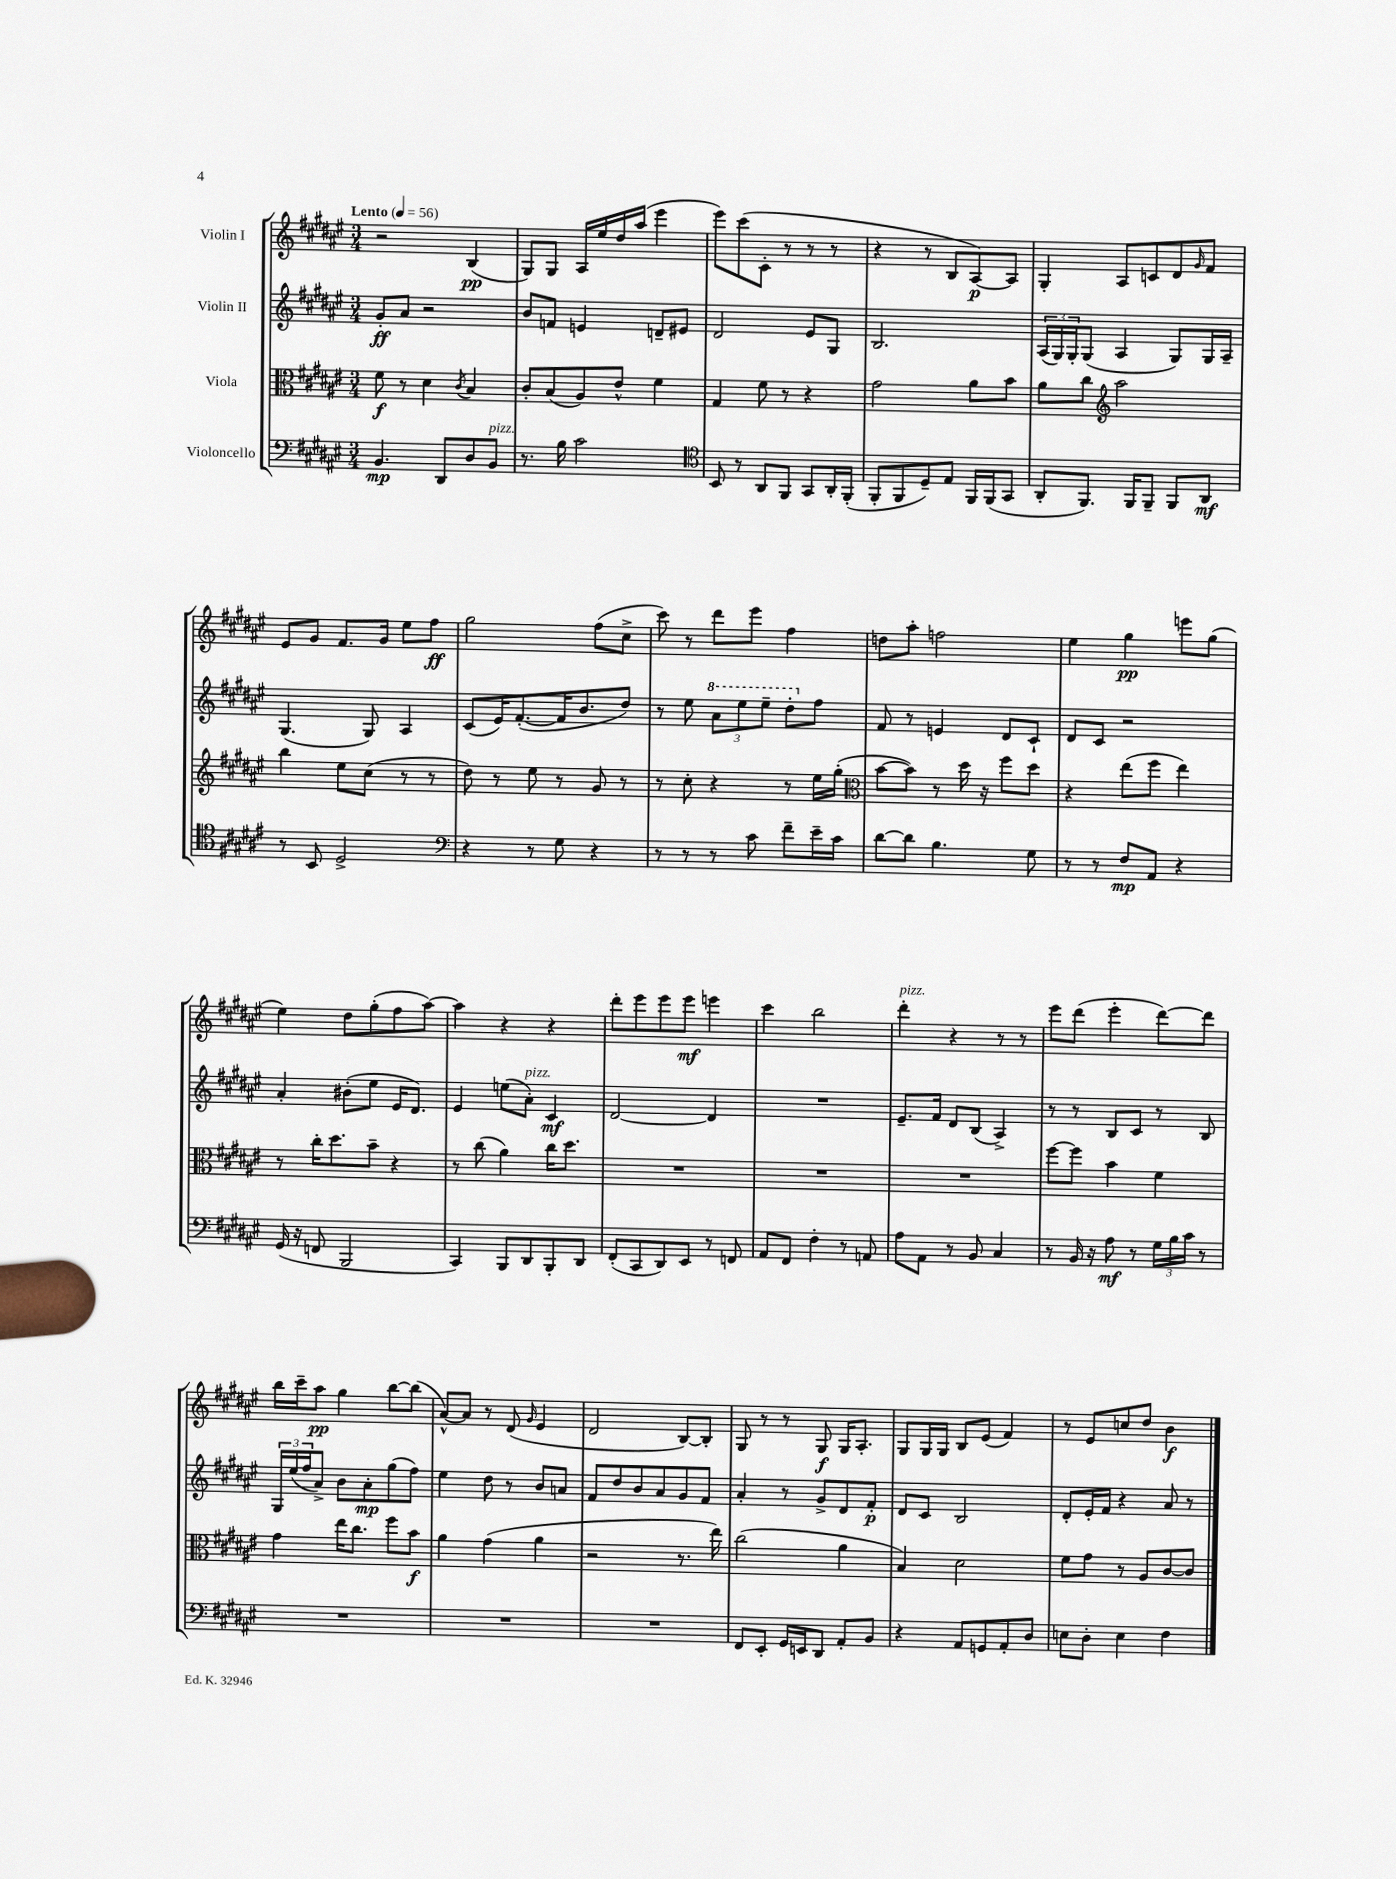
<<
\new StaffGroup <<
\new Staff = "s0" \with { instrumentName = "Violin I" } {
    \clef treble \key fis \major \numericTimeSignature \time 3/4 \tempo "Lento" 4 = 56
    r2 b4\pp( |
    gis8) gis8 ais16 eis''16 dis''16 ais''16( eis'''4 |
    eis'''8) cis'''8( cis'8-. r8 r8 r8 |
    r4 r8 b8 ais8~\p) ais8 |
    gis4-. ais8 c'8 dis'8 \grace { gis'16 } fis'8 |
    eis'8 gis'8 fis'8. gis'16 eis''8 fis''8\ff |
    gis''2 fis''8( cis''8-> |
    cis'''8) r8 dis'''8 eis'''8 fis''4 |
    d''8 ais''8-. f''2 |
    eis''4 gis''4\pp e'''8 gis''8( |
    eis''4) dis''8 gis''8-.( fis''8 ais''8~) |
    ais''4 r4 r4 |
    dis'''8-. eis'''8 eis'''8 eis'''8\mf e'''4 |
    cis'''4 b''2 |
    dis'''4-.^\markup { \italic "pizz." } r4 r8 r8 |
    eis'''8 dis'''8( eis'''4-. dis'''8~) dis'''8 |
    b''16 cis'''16-- ais''8\pp gis''4 b''8~ b''8( |
    ais'8~-^) ais'8 r8 dis'8( \grace { gis'16 } eis'4 |
    dis'2 b8~) b8-. |
    gis8 r8 r8 gis8\f gis16 ais8.-. |
    gis8 gis16 gis16 b8 eis'8( fis'4) |
    r8 eis'8 c''8 dis''8 b'4\f \bar "|." |
}
\new Staff = "s1" \with { instrumentName = "Violin II" } {
    \clef treble \key fis \major \numericTimeSignature \time 3/4
    gis'8-.\ff ais'8 r2 |
    b'8 f'8 e'4 d'8-- eis'8 |
    dis'2 eis'8 gis8 |
    b2. |
    \tuplet 3/2 { ais16( gis16) gis16-. } gis8( ais4 gis8) gis16 ais16-- |
    gis4.( gis8) ais4 |
    cis'8( eis'16) fis'8.~-.( fis'16 b'8. dis''8) |
    r8 eis''8 \tuplet 3/2 { \ottava #1 ais''8 eis'''8 eis'''8-- } dis'''8-. \ottava #0 fis''8 |
    fis'8 r8 e'4 dis'8 cis'8-! |
    dis'8 cis'8 r2 |
    ais'4-. bis'8-.( eis''8 eis'16 dis'8.) |
    eis'4 e''8( ais'8-.^\markup { \italic "pizz." }) cis'4\mf |
    dis'2~ dis'4 |
    R2. |
    eis'8.-- fis'16 dis'8 b8( ais4->) |
    r8 r8 b8 cis'8 r8 b8 |
    \tuplet 3/2 { gis16 eis''16( fis''16 } ais'8->) b'8 ais'8-.\mp gis''8( fis''8) |
    eis''4 dis''8 r8 b'8 a'8 |
    fis'8 dis''8 b'8 ais'8 gis'8 fis'8 |
    ais'4-. r8 gis'8-> dis'8 fis'8-.\p |
    dis'8 cis'8 b2 |
    dis'8-. eis'16-. fis'16 r4 ais'8 r8 \bar "|." |
}
\new Staff = "s2" \with { instrumentName = "Viola" } {
    \clef alto \key fis \major \numericTimeSignature \time 3/4
    fis'8\f r8 dis'4 \acciaccatura { cis'8 } b4 |
    cis'8-. b8( ais8) eis'8-^ fis'4 |
    gis4 fis'8 r8 r4 |
    gis'2 ais'8 b'8 |
    ais'8 cis''8 \clef treble ais''2 |
    b''4 eis''8 cis''8( r8 r8 |
    dis''8) r8 eis''8 r8 gis'8 r8 |
    r8 cis''8-. r4 r8 eis''16 gis''16-.( |
    \clef alto b'8~ b'8) r8 dis''16 r16 fis''8 dis''8 |
    r4 eis''8( fis''8 eis''4) |
    r8 cis''16-. dis''8. b'8-- r4 |
    r8 cis''8( ais'4) cis''16 dis''8. |
    R2. |
    R2. |
    R2. |
    fis''8~ fis''8 b'4 fis'4 |
    gis'4 eis''16 cis''8. fis''8 b'8\f |
    ais'4 gis'4( ais'4 |
    r2 r8. eis''16) |
    cis''2( ais'4 |
    b4) dis'2 |
    fis'8 gis'8 r8 ais8 cis'8~ cis'8 \bar "|." |
}
\new Staff = "s3" \with { instrumentName = "Violoncello" } {
    \clef bass \key fis \major \numericTimeSignature \time 3/4
    b,4.\mp dis,8 dis8 b,8^\markup { \italic "pizz." } |
    r8. b16 cis'2 |
    \clef tenor b,8 r8 ais,8 fis,8 gis,8 ais,16-. fis,16-.( |
    fis,8-. fis,8 dis8--) eis8 fis,16 fis,16( gis,8 |
    ais,8-. fis,8.) fis,16 fis,8-- fis,8 ais,8\mf |
    r8 b,8 dis2-> |
    \clef bass r4 r8 gis8 r4 |
    r8 r8 r8 cis'8 fis'8-- eis'16-- cis'16 |
    dis'8~ dis'8 b4. gis8 |
    r8 r8 fis8\mp ais,8 r4 |
    gis,16( r16 f,8 b,,2 |
    cis,4) b,,8 dis,8 b,,8-. dis,8 |
    fis,8-.( cis,8 dis,8) eis,8 r8 f,8 |
    ais,8 fis,8 fis4-. r8 a,8 |
    ais8 ais,8 r8 b,8 cis4 |
    r8 b,16 r16 ais8\mf r8 \tuplet 3/2 { gis16 b16 cis'16 } r8 |
    R2. |
    R2. |
    R2. |
    fis,8 eis,8-. gis,16 e,16 dis,8 ais,8-. b,8 |
    r4 ais,8 g,8 ais,8-. dis8 |
    e8 dis8-. e4 fis4 \bar "|." |
}
>>
>>
\layout { \context { \Score \remove "Bar_number_engraver" } }
